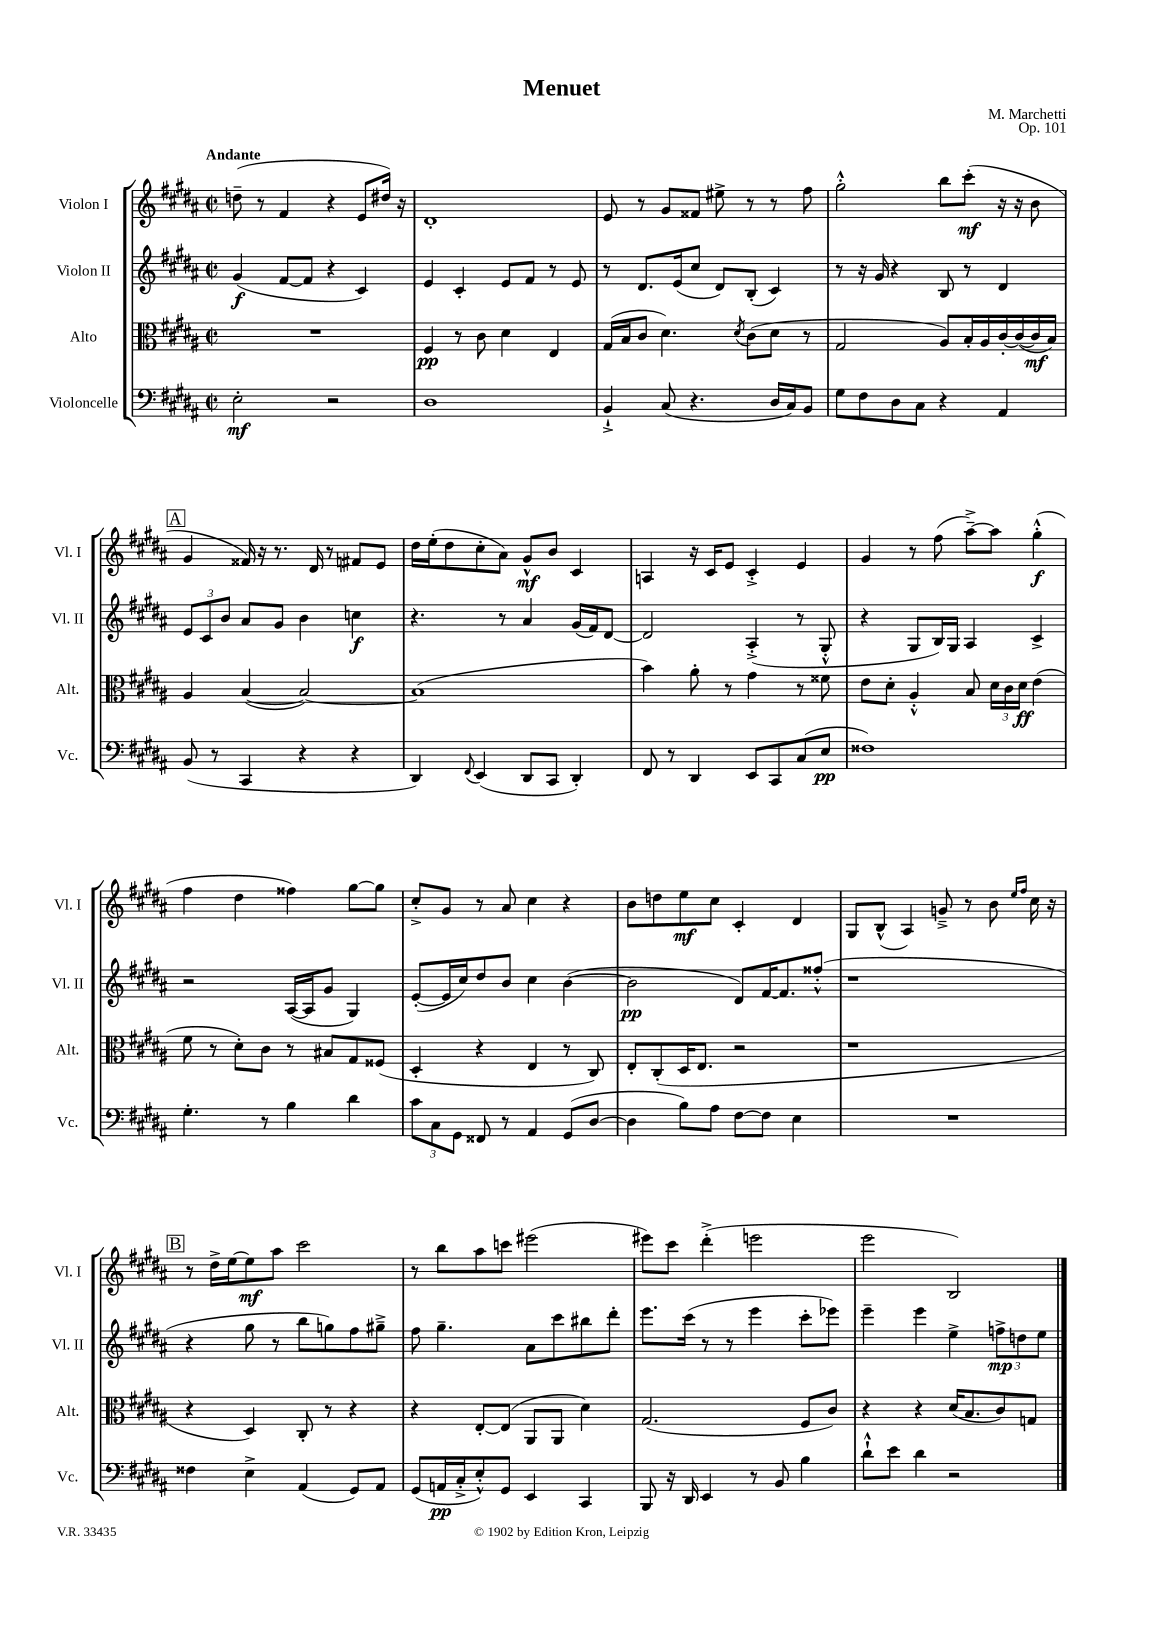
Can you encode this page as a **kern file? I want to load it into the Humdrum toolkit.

**kern	**dynam	**kern	**dynam	**kern	**dynam	**kern	**dynam
*part4	*part4	*part3	*part3	*part2	*part2	*part1	*part1
*staff4	*staff4	*staff3	*staff3	*staff2	*staff2	*staff1	*staff1
*I"Violoncelle	*	*I"Alto	*	*I"Violon II	*	*I"Violon I	*
*I'Vc.	*	*I'Alt.	*	*I'Vl. II	*	*I'Vl. I	*
*clefF4	*	*clefC3	*	*clefG2	*	*clefG2	*
*k[f#c#g#d#a#]	*	*k[f#c#g#d#a#]	*	*k[f#c#g#d#a#]	*	*k[f#c#g#d#a#]	*
*M2/2	*	*M2/2	*	*M2/2	*	*M2/2	*
*met(c|)	*	*met(c|)	*	*met(c|)	*	*met(c|)	*
=1	=1	=1	=1	=1	=1	=1	=1
!	!	!	!	!	!	!LO:TX:a:B:t=Andante	!
2E'\	mf	1r	.	(4g#/	f	(8ddn~\	.
.	.	.	.	.	.	8r	.
.	.	.	.	[8f#/L	.	4f#/	.
.	.	.	.	8f#/J]	.	.	.
2r	.	.	.	4r	.	4r	.
.	.	.	.	4c#/)	.	8e/L	.
.	.	.	.	.	.	16dd#X/Jk)	.
.	.	.	.	.	.	16r	.
=2	=2	=2	=2	=2	=2	=2	=2
1D#	.	4F#/	pp	4e/	.	1d#'	.
.	.	8r	.	4c#'/	.	.	.
.	.	8c#\	.	.	.	.	.
.	.	4d#\	.	8e/L	.	.	.
.	.	.	.	8f#/J	.	.	.
.	.	4E/	.	8r	.	.	.
.	.	.	.	8e/	.	.	.
=3	=3	=3	=3	=3	=3	=3	=3
4BB`^/	.	(16G#/LL	.	8r	.	8e/	.
.	.	16B/J	.	.	.	.	.
.	.	8c#/J	.	8.d#/L	.	8r	.
(8C#/	.	4.d#\)	.	.	.	8g#/L	.
.	.	.	.	(16e/k	.	.	.
4.r	.	.	.	8cc#/J	.	8f##X/J	.
.	.	.	.	8d#/L)	.	8ee#X^\	.
.	.	8qd#/	.	.	.	.	.
.	.	(8c#\L	.	(8B'/J	.	8r	.
16D#/LL	.	8d#\J	.	4c#/)	.	8r	.
16C#/J)	.	.	.	.	.	.	.
8BB/J	.	8r	.	.	.	8ff#\	.
=4	=4	=4	=4	=4	=4	=4	=4
8G#\L	.	2G#/	.	8r	.	2gg#'^^\	.
8F#\	.	.	.	16r	.	.	.
.	.	.	.	16g#/	.	.	.
8D#\	.	.	.	4r	.	.	.
8C#\J	.	.	.	.	.	.	.
4r	.	8A#/L)	.	8B/	.	8bb\L	.
.	.	16B'/L	.	8r	.	(8ccc#'\J	mf
.	.	16A#/	.	.	.	.	.
4AA#/	.	[16c#'/	.	4d#/	.	16r	.
.	.	(16c#/_	.	.	.	16r	.
.	.	16c#/]	mf	.	.	8b\	.
.	.	16B/JJ)	.	.	.	.	.
!!LO:LB:g=z
!!LO:REH:place=s1:t=A
=5	=5	=5	=5	=5	=5	=5	=5
(8BB/	.	4A#/	.	12e/L	.	4g#/	.
.	.	.	.	12c#/	.	.	.
8r	.	.	.	.	.	.	.
.	.	.	.	12b/J	.	.	.
4CC#/	.	([4B/	.	8a#/L	.	16f##X/)	.
.	.	.	.	.	.	16r	.
.	.	.	.	8g#/J	.	8.r	.
4r	.	2B/_)	.	4b\	.	.	.
.	.	.	.	.	.	16d#/	.
.	.	.	.	.	.	8r	.
4r	.	.	.	4ccn\	f	8f#X/L	.
.	.	.	.	.	.	8e/J	.
=6	=6	=6	=6	=6	=6	=6	=6
4DD#/)	.	(1B]	.	4.r	.	16dd#\LL	.
.	.	.	.	.	.	(16ee'\J	.
.	.	.	.	.	.	8dd#\	.
8qqFF#/	.	.	.	.	.	.	.
(4EE/	.	.	.	.	.	8cc#'\	.
.	.	.	.	8r	.	8a#\J)	.
8DD#/L	.	.	.	4a#/	.	8g#^^/L	mf
8CC#/J	.	.	.	.	.	8b/J	.
4DD#'/)	.	.	.	(16g#/LL	.	4c#/	.
.	.	.	.	16f#/J)	.	.	.
.	.	.	.	[8d#/J	.	.	.
=7	=7	=7	=7	=7	=7	=7	=7
8FF#/	.	4b\)	.	2d#/]	.	4An/	.
8r	.	.	.	.	.	.	.
4DD#/	.	8a#'\	.	.	.	16r	.
.	.	.	.	.	.	16c#/KL	.
.	.	8r	.	.	.	8e/J	.
8EE/L	.	4g#\	.	(4A#'^/	.	4c#'^/	.
8CC#/	.	.	.	.	.	.	.
(8C#/	.	8r	.	8r	.	4e/	.
8E/J	pp	8f##X\	.	8G#'^^/	.	.	.
=8	=8	=8	=8	=8	=8	=8	=8
1F##X)	.	8e\L	.	4r	.	4g#/	.
.	.	8d#'\J	.	.	.	.	.
.	.	4A#'^^/	.	8G#/L	.	8r	.
.	.	.	.	16B/L)	.	(8ff#\	.
.	.	.	.	16G#/JJ	.	.	.
.	.	8B/	.	4A#/	.	[8aa#~^\L)	.
.	.	24d#\LL	.	.	.	8aa#\J]	.
.	.	24c#\	.	.	.	.	.
.	.	24d#\JJ	ff	.	.	.	.
.	.	(4e\	.	4c#^/	.	(4gg#'^^\	f
!!LO:LB:g=z
=9	=9	=9	=9	=9	=9	=9	=9
4.G#'\	.	8f#\	.	2r	.	4ff#\	.
.	.	8r	.	.	.	.	.
.	.	8d#'\L)	.	.	.	4dd#\	.
8r	.	8c#\J	.	.	.	.	.
4B\	.	8r	.	([16A#/LL	.	4ff##X\)	.
.	.	.	.	16A#/J]	.	.	.
.	.	8B#X/L	.	8g#/J	.	.	.
4d#\	.	8G#/	.	4G#/)	.	[8gg#\L	.
.	.	(8F##X/J	.	.	.	8gg#\J]	.
=10	=10	=10	=10	=10	=10	=10	=10
12c#\L	.	4D#'/	.	([8e'/L	.	8cc#'^/L	.
12C#\	.	.	.	.	.	.	.
.	.	.	.	16e/L]	.	8g#/J	.
12GG#\J	.	.	.	.	.	.	.
.	.	.	.	16cc#/J)	.	.	.
8FF##X/	.	4r	.	8dd#/	.	8r	.
8r	.	.	.	8b/J	.	8a#/	.
4AA#/	.	4E/	.	4cc#\	.	4cc#\	.
(8GG#/L	.	8r	.	([4b\	.	4r	.
[8D#/J	.	8C#/)	.	.	.	.	.
=11	=11	=11	=11	=11	=11	=11	=11
4D#\]	.	8E'/L	.	2b\]	pp	8b\L	.
.	.	(8C#'/	.	.	.	8ddn\	.
8B\L)	.	16D#/K	.	.	.	8ee\	mf
.	.	8.E/J	.	.	.	.	.
8A#\J	.	.	.	.	.	8cc#\J	.
[8F#\L	.	2r	.	8d#/L)	.	4c#'/	.
8F#\J]	.	.	.	[16f#/K	.	.	.
.	.	.	.	8.f#/]	.	.	.
4E\	.	.	.	.	.	4d#/	.
.	.	.	.	(8ff##X'^^/J	.	.	.
=12	=12	=12	=12	=12	=12	=12	=12
1r	.	1r	.	1r	.	8G#/L	.
.	.	.	.	.	.	(8B^^/J	.
.	.	.	.	.	.	4A#/)	.
.	.	.	.	.	.	8gn~^/	.
.	.	.	.	.	.	8r	.
.	.	.	.	.	.	8b\	.
.	.	.	.	.	.	16qqee/LL	.
.	.	.	.	.	.	16qqff#/JJ	.
.	.	.	.	.	.	16cc#\	.
.	.	.	.	.	.	16r	.
!!LO:LB:g=z
!!LO:REH:place=s1:t=B
=13	=13	=13	=13	=13	=13	=13	=13
4F##X\	.	4r	.	4r	.	8r	.
.	.	.	.	.	.	16dd#^\LL	.
.	.	.	.	.	.	[16ee\J	.
4E^\	.	4D#/)	.	8gg#\	.	8ee\]	mf
.	.	.	.	8r	.	8aa#\J	.
(4AA#/	.	8C#'/	.	8bb\L	.	2ccc#\	.
.	.	8r	.	8ggn\)	.	.	.
8GG#/L)	.	4r	.	8ff#\	.	.	.
8AA#/J	.	.	.	8gg#X~^\J	.	.	.
=14	=14	=14	=14	=14	=14	=14	=14
(8GG#/L	.	4r	.	8ff#\	.	8r	.
16AAn/L	pp	.	.	4.gg#~\	.	8bb\L	.
16C#'^/J	.	.	.	.	.	.	.
8E'^^/)	.	[8E'/L	.	.	.	8aa#\	.
8GG#/J	.	(8E/J]	.	.	.	8cccn\J	.
4EE/	.	8AA#/L	.	8a#\L	.	(2eee#X\	.
.	.	8AA#/J	.	8ccc#\	.	.	.
4CC#/	.	4d#\)	.	8bb#X\	.	.	.
.	.	.	.	8ddd#'\J	.	.	.
=15	=15	=15	=15	=15	=15	=15	=15
8BBB/	.	(2.G#/	.	8.eee\L	.	8eee#X\L)	.
16r	.	.	.	.	.	8ccc#\J	.
16DD#/	.	.	.	(16ccc#\Jk	.	.	.
4EE/	.	.	.	8r	.	(4ddd#'^\	.
.	.	.	.	8r	.	.	.
8r	.	.	.	4eee\	.	2eeen\	.
8BB/	.	.	.	.	.	.	.
4B\	.	8F#/L	.	8ccc#'\L	.	.	.
.	.	8c#/J)	.	8eee-X\J)	.	.	.
=16	=16	=16	=16	=16	=16	=16	=16
8d#`^^\L	.	4r	.	4eee~\	.	2eee\	.
8e\J	.	.	.	.	.	.	.
4d#\	.	4r	.	4eee\	.	.	.
2r	.	(16d#/KL	.	4ee^\	.	2B/)	.
.	.	8.B/	.	.	.	.	.
.	.	8c#/)	.	12ffn^\L	mp	.	.
.	.	.	.	12ddn\	.	.	.
.	.	8Gn/J	.	.	.	.	.
.	.	.	.	12ee\J	.	.	.
==	==	==	==	==	==	==	==
*-	*-	*-	*-	*-	*-	*-	*-
